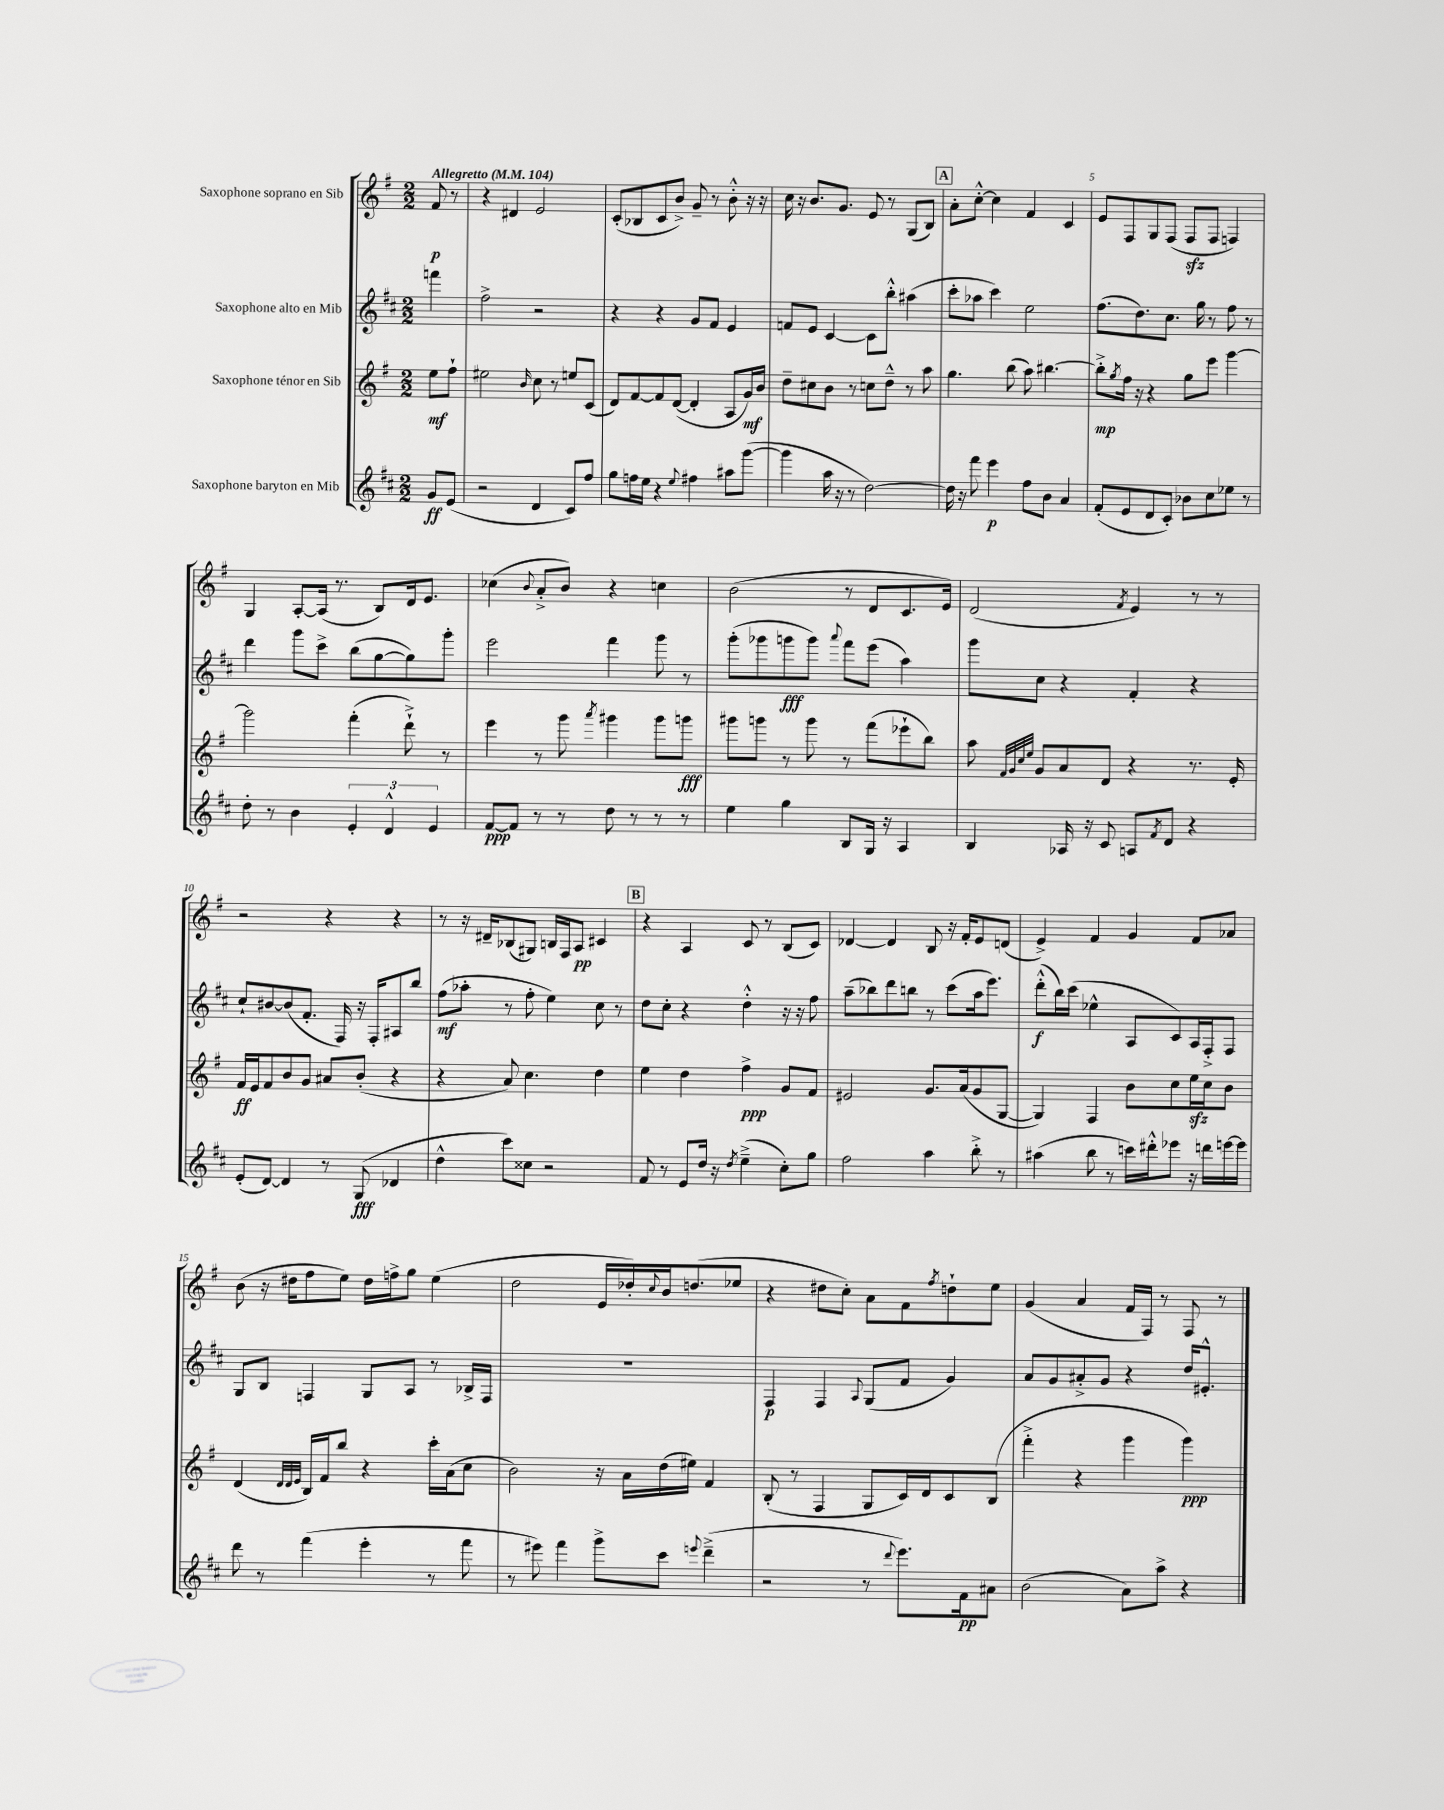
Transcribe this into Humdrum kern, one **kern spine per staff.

**kern	**kern	**kern	**kern
*staff4	*staff3	*staff2	*staff1
*clefG2	*clefG2	*clefG2	*clefG2
*k[f#c#]	*k[f#]	*k[f#c#]	*k[f#]
*M2/2	*M2/2	*M2/2	*M2/2
*MM104	*MM104	*MM104	*MM104
8g	8ee	4fff	8f#
(8e	8ff#`	.	8r
=	=	=	=
2r	2ee#	2ff#^	4r
.	.	.	4d#
.	16qqb	.	.
4d	8cc	2r	2e
.	8r	.	.
8c#)	8ee	.	.
8ff#	(8c	.	.
=	=	=	=
8gg	8d)	4r	(8c'
16ff	[8f#	.	8B-
16ee	.	.	.
4r	8f#]	4r	8c
.	([8d	.	8b^)
8qqee	.	.	.
4ff#	4d']	8g	8g~
.	.	8f#	8r
8aa#	8A	4e	8b'^^
([8ggg	16g)	.	16r
.	16b	.	16r
=	=	=	=
4ggg]	8dd~	8f	16cc
.	.	.	16r
.	8cc#	8e	8.b
16aa	8b	[4c#	.
16r	.	.	8.g
8r	8r	.	.
[2dd)	8cc	8c#]	8e
.	8dd~^^	8bb'^^	8r
.	8r	(4aa#	(8G
.	8aa	.	8B)
=	=	=	=
16dd]	4.gg	8ccc#'	8a'
16r	.	.	.
8fff#	.	8aa-	[8cc'^^
4eee	.	4ccc#)	4cc]
.	(8bb	.	.
8ff#	8aa)	2ee	4f#
8b	[4.bb#	.	.
4a	.	.	4c
=	=	=	=
(8f#'	8bb#'^]	(8.ff#	8e
.	8qgg	.	.
8e	16ff#	.	8F#
.	16r	8.dd)	.
8d	4r	.	8G
8c#')	.	8.cc#	(8F#
8b-	8gg	.	8F#
.	.	16gg	.
8cc#	8eee	8r	8F#
8ee-	[4ggg	8ff#	4F)
8r	.	8r	.
=	=	=	=
8dd'	2ggg]	4ddd	4G
8r	.	.	.
4b	.	8ggg	[8A'
.	.	8ccc#^	(16A]
.	.	.	8.r
6e'	(4fff#'	(8bb	.
.	.	[8gg	8B)
6d^^	.	.	.
.	8ddd`^)	8gg])	16d
.	.	.	8.e
6e	.	.	.
.	8r	8ggg'	.
=	=	=	=
[8f#	4eee	2eee	(4cc-
8f#]	.	.	.
.	.	.	8qqb
8r	8r	.	8a'^
8r	8ggg	.	8b)
.	8qaaa	.	.
8dd	4ggg#	4fff#	4r
8r	.	.	.
8r	8ggg#	8ggg	4cc
8r	8ggg	8r	.
=	=	=	=
4ee	8ggg#	(8ggg'	(2b
.	8ggg	8ggg-	.
4gg	8r	8ggg	.
.	8ggg	8ggg)	.
.	.	8qqaaa	.
8B	8r	8fff#	8r
16G	(8fff#	(8eee	8d
16r	.	.	.
4A	8eee-`	4aa)	8.c
.	8bb)	.	.
.	.	.	16e)
=	=	=	=
4B	8aa	8ggg	(2d
.	32qqf#	.	.
.	32qqg	.	.
.	32qqcc	.	.
.	32qqee	.	.
.	8g	8cc#	.
16A-	8a	4r	.
16r	.	.	.
8c#	8d	.	.
.	.	.	8qf#
8A	4r	4f#'	4e)
8qf#	.	.	.
8d	.	.	.
4r	8.r	4r	8r
.	.	.	8r
.	16e'	.	.
=	=	=	=
(8e'	16f#	8cc#`	2r
.	16e	.	.
[8d)	8f#	[8b#	.
4d]	8b	(8b#]	.
.	8g	8.f#'	.
8r	8a#	.	4r
.	.	16F#)	.
(8G	(8b'	16r	.
.	.	16F#'	.
4d-	4r	8A#	4r
.	.	8bb	.
=	=	=	=
4dd^^	4r	(8ff#	8r
.	.	8aa-'	16r
.	.	.	16d#~
8ccc#)	8a)	8r	(8B-
8cc##	4.cc	8ff#'	8G#)
2r	.	4ee)	16B
.	.	.	16F#
.	.	.	8A
.	4dd	8cc#	4c#
.	.	8r	.
=	=	=	=
8f#	4ee	8dd	4r
8r	.	8cc#'	.
8e	4dd	4r	4A
16dd	.	.	.
16r	.	.	.
8qdd	.	.	.
(4ee~^	4ff#^	4dd'^^	8c
.	.	.	8r
8cc#')	8g	16r	(8B
.	.	16r	.
8gg	8f#	8ff#	8c)
=	=	=	=
2ff#	2e#	(8aa~	[4d-
.	.	8bb-)	.
.	.	8ddd	4d-]
.	.	8bb	.
4aa	8.g	8r	8B
.	.	(8ccc#	16r
.	(16a	.	16f#'
8bb'^	8g	16aa	8e
.	.	8.eee)	.
8r	[8G	.	(8d
=	=	=	=
(4aa#	4G])	(8ddd'^^	4e^)
.	.	16bb)	.
.	.	(16ccc#	.
8bb	4F#	4ee-^^	4f#
8r	.	.	.
16ccc)	8b	8A	4g
16ddd#'^^	.	.	.
8eee-	8cc	8c#)	.
16r	16ee	16A	8f#
16ddd	16cc	16F#'^	.
[16eee	8b	8F#	8a-
16eee]	.	.	.
=	=	=	=
8ddd	(4d	8G	(8b
8r	.	8B	16r
.	.	.	16dd#
.	32qqd	.	.
.	32qqd	.	.
.	32qqe	.	.
(4fff#	16B)	4F	8ff#
.	16f#	.	.
.	8bb	.	8ee)
4eee'	4r	8G	16dd#
.	.	.	16ff^
.	.	8A	8gg
8r	16ccc'	8r	(4ee
.	(16a	.	.
8fff#	8cc	16B-^	.
.	.	16F	.
=	=	=	=
8r	2b)	1r	2dd
8eee#)	.	.	.
4fff#	.	.	.
8ggg^	16r	.	16e
.	16a	.	16dd-')
.	.	.	8qqcc
8ccc#	(16dd	.	16b
.	16ee#)	.	(8.dd
8qqeee	.	.	.
(4ddd~^	4f#	.	.
.	.	.	8ee-
=	=	=	=
2r	(8B'	4F#	4r
.	8r	.	.
.	4F#	4F#	8dd#
.	.	.	8cc')
.	.	8qqA	.
8r	8G	(8G	8a
8qqddd	.	.	.
8.eee)	16c)	8f#	8f#
.	16d	.	.
.	.	.	8qff#
.	8c	4g)	8dd`
16f#	.	.	.
8a#	(8B	.	8ee
=	=	=	=
(2b	4fff#'^	8a	(4g
.	.	8g	.
.	4r	8a#'^	4a
.	.	8g	.
8a)	4ggg	4r	16f#
.	.	.	16F#)
8aa^	.	.	8r
4r	4ggg)	16dd	8F#
.	.	8.e#'^^	.
.	.	.	8r
==	==	==	==
*-	*-	*-	*-
